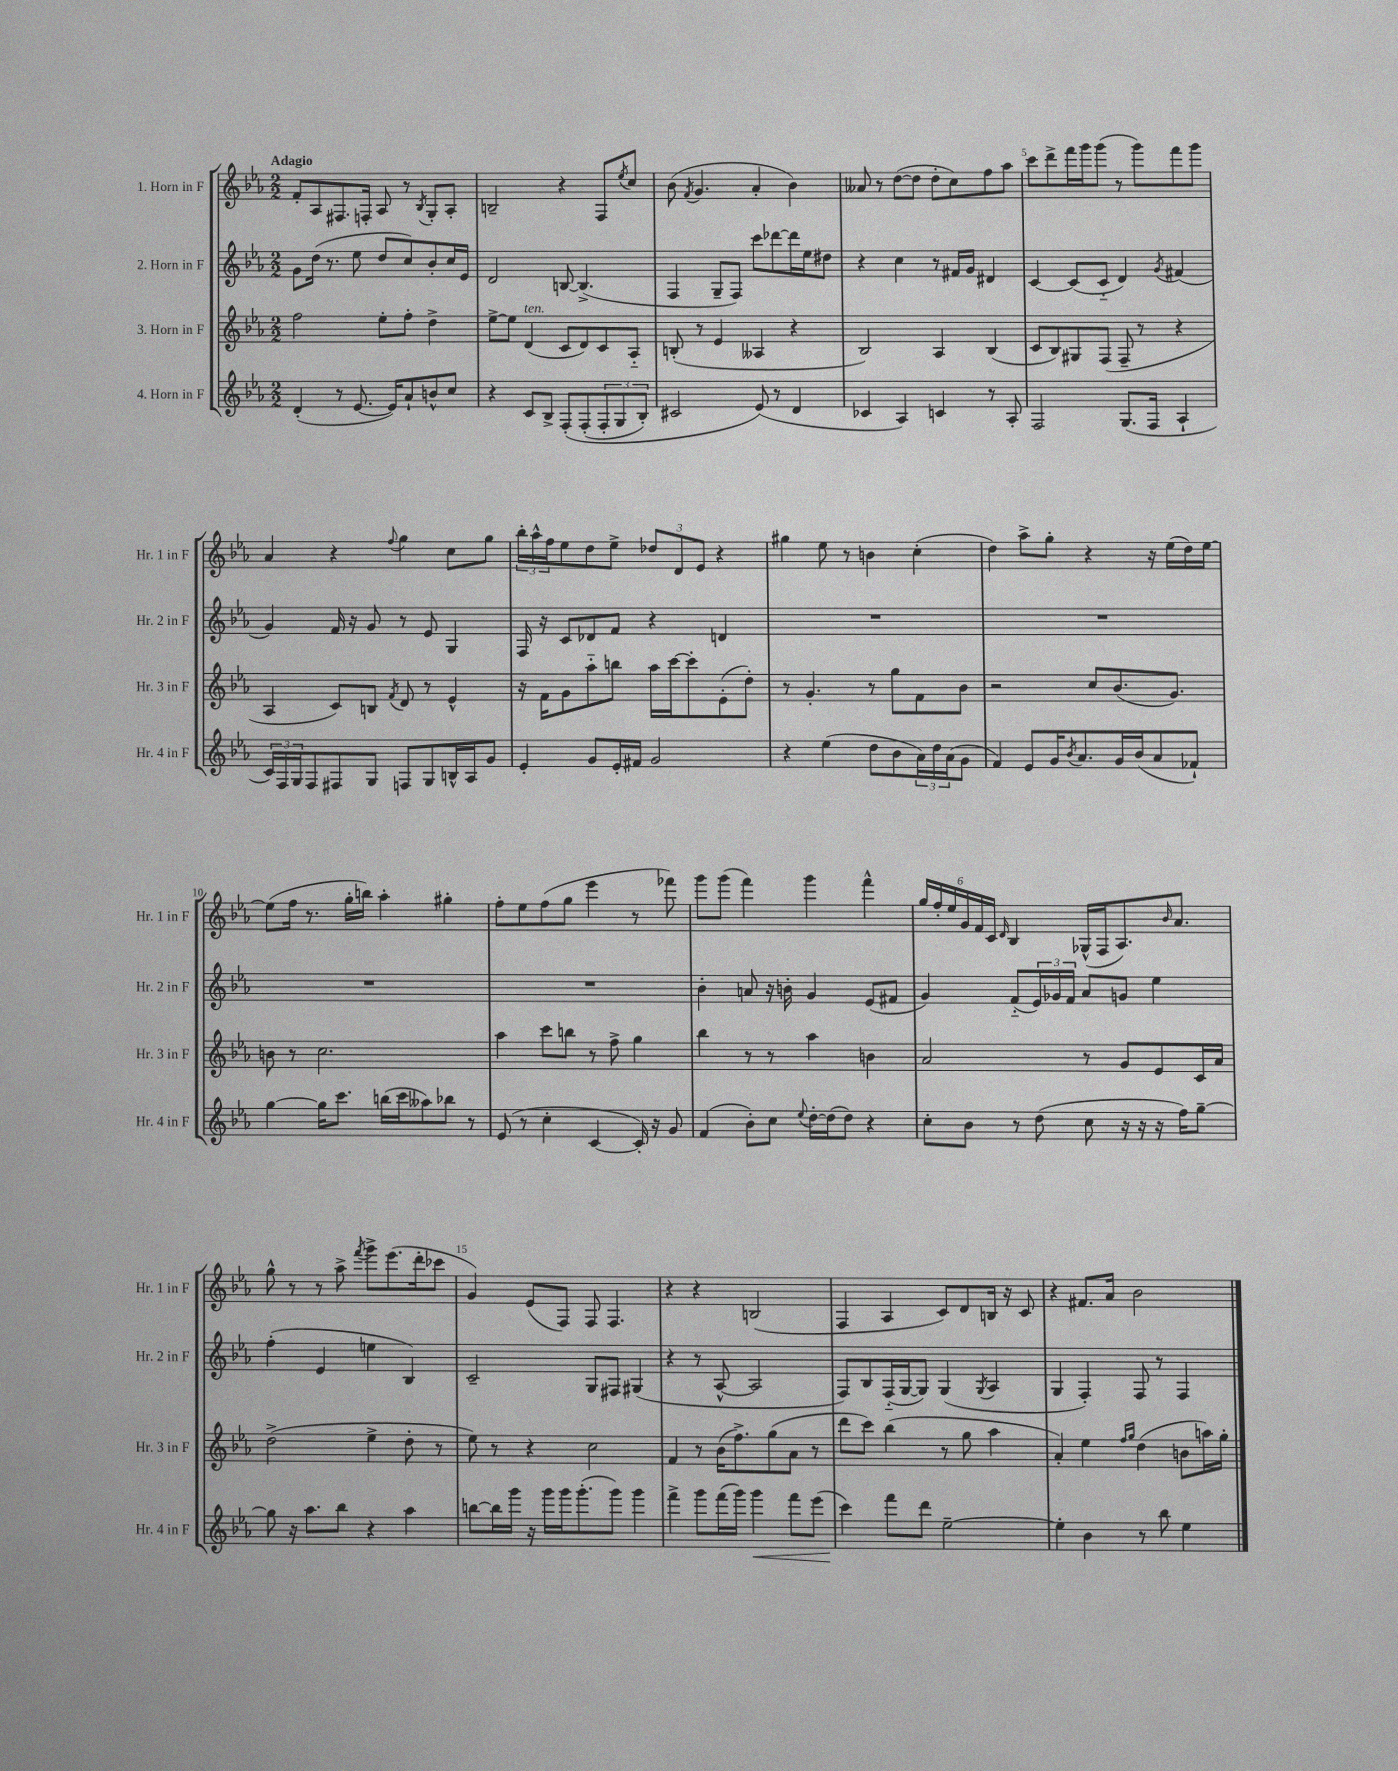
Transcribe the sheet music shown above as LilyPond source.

<<
\new StaffGroup <<
\new Staff = "s0" \with { instrumentName = "1. Horn in F" shortInstrumentName = "Hr. 1 in F" } {
    \clef treble \key ees \major \numericTimeSignature \time 2/2 \tempo "Adagio"
    f'8-. aes8 fis8. f16-. aes8 r8 \acciaccatura { bes8 } g8-. aes8-. |
    b2-- r4 f8 \acciaccatura { ees''8 } c''8 |
    bes'8( \acciaccatura { f'8 } g'4. aes'4-. bes'4) |
    aeses'8 r8 d''8~( d''8 d''8-. c''8) f''8 aes''8 |
    c'''8 d'''8-> f'''16 g'''16 g'''8( r8 g'''8) f'''8 g'''8 |
    aes'4 r4 \appoggiatura { f''8 } g''4 c''8 g''8 |
    \tuplet 3/2 { bes''16-. aes''16-^ f''16 } ees''8 d''8 ees''8-> \tuplet 3/2 { des''8 d'8 ees'8 } r4 |
    gis''4 ees''8 r8 b'4 c''4-.( |
    d''4) aes''8-> g''8-. r4 r16 ees''16( d''16) ees''16~ |
    ees''8( f''16 r8. g''16-. b''16) aes''4-. gis''4-. |
    f''8-. ees''8 f''8( g''8 ees'''4 r8 fes'''8) |
    g'''8 g'''8( f'''4) g'''4 f'''4-^ |
    \tuplet 6/4 { g''16 f''16-. ees''16 g'16 f'16 c'16 } \grace { d'16 } bes4 ges16-^( f16 aes8.) \grace { bes'16 } aes'8. |
    g''8-^ r8 r8 aes''8-> \acciaccatura { f'''8 } g'''8-> ees'''8.( d'''16-. ces'''8 |
    g'4) ees'8( f8) f8 f4. |
    r4 r4 b2( |
    f4 aes4 c'8) d'8 b16 r16 c'8 |
    r4 fis'8. aes'16 bes'2 \bar "|." |
}
\new Staff = "s1" \with { instrumentName = "2. Horn in F" shortInstrumentName = "Hr. 2 in F" } {
    \clef treble \key ees \major \numericTimeSignature \time 2/2
    g'8 d''16( r8. ees''8 d''8 c''8) bes'8-. c''16 ees'16 |
    d'2 b8~ b4.->( |
    f4 g8-- f8) c'''8 des'''8~ des'''16 ees''16 dis''8 |
    r4 c''4 r8 fis'16 g'16 dis'4 |
    c'4~ c'8( c'8-_ d'4) \acciaccatura { g'8 } fis'4( |
    g'4) f'16 r16 g'8 r8 ees'8 g4 |
    f16 r16 c'8 des'8 f'8 r4 d'4 |
    R1 |
    R1 |
    R1 |
    R1 |
    bes'4-. a'8 r16 b'16-. g'4 ees'8( fis'8 |
    g'4) f'8-_( \tuplet 3/2 { ees'16) ges'16 f'16 } aes'8 g'8 ees''4 |
    f''4-.( ees'4 e''4 bes4) |
    c'2-- g8 fis8 gis4( |
    r4 r8 aes8~-^ aes2 |
    f8) bes8 f16-_( g16~ g8) g4( \acciaccatura { g8 } aes4 |
    g4 f4-.) f8 r8 f4 \bar "|." |
}
\new Staff = "s2" \with { instrumentName = "3. Horn in F" shortInstrumentName = "Hr. 3 in F" } {
    \clef treble \key ees \major \numericTimeSignature \time 2/2
    f''2 ees''8-. f''8-. d''4-> |
    ees''8~-> ees''8 d'4^\markup { \italic "ten." }( c'8 d'8) c'8 aes8-_ |
    b8-.( r8 ees'4 aeses4 r4 |
    bes2) aes4 bes4( |
    c'8 bes8) gis8 f8( f8-- r8 r4 |
    aes4 c'8) b8 \acciaccatura { f'8 } d'8 r8 ees'4-^ |
    r16 f'16 g'8 aes''8-_ b''8 aes''16 c'''16~ c'''8-. ees'8-.( d''8-.) |
    r8 g'4.-. r8 g''8 f'8 bes'8 |
    r2 c''8 bes'8.( g'8.) |
    b'8 r8 c''2. |
    aes''4 c'''8 b''8 r8 f''8-> g''4 |
    bes''4 r8 r8 aes''4 b'4 |
    aes'2 r8 g'8 ees'8 c'16 aes'16 |
    d''2->( ees''4-> d''8-. r8 |
    ees''8) r8 r4 c''2 |
    f'4 r8 bes'16( f''8.->) g''8( aes'8 r8 |
    d'''8 c'''8) bes''4( r8 g''8 aes''4 |
    aes'4-.) ees''4 \grace { f''16 g''16 } d''4( b'8 a''16) g''16-. \bar "|." |
}
\new Staff = "s3" \with { instrumentName = "4. Horn in F" shortInstrumentName = "Hr. 4 in F" } {
    \clef treble \key ees \major \numericTimeSignature \time 2/2
    d'4-.( r8 ees'8.~ ees'16) aes'8-! b'8-^ c''8 |
    r4 c'8 bes8-> f8-.\( f8-.( \tuplet 3/2 { f8-. g8 bes8-.) } |
    cis'2 ees'8(\) r8 d'4 |
    ces'4 aes4) c'4 r8 aes8-. |
    f2 g8.( f16 aes4-! |
    \tuplet 3/2 { c'16) f16 g16 } f8 fis8 g8 f8 g8 b16-^ aes16 g'8 |
    ees'4-. g'8 ees'16-. fis'16 g'2 |
    r4 ees''4( d''8 bes'8 \tuplet 3/2 { aes'16) d''16 aes'16( } g'8 |
    f'4) ees'8 g'16 \acciaccatura { bes'8 } aes'8. g'16 bes'16( aes'8 fes'8-!) |
    g''4~ g''16 c'''8. b''16( c'''16 aeses''8) bes''8 r8 |
    ees'8( r8 c''4-. c'4~ c'16-.) r16 g'8 |
    f'4( bes'8-.) c''8 \appoggiatura { ees''8 } d''16~-. d''16( d''8) r4 |
    c''8-. bes'8 r8 d''8( c''8 r16 r16 r16 f''16) g''8~-- |
    g''8 r16 aes''8. bes''8 r4 aes''4 |
    b''8~ b''16 g'''16 r16 g'''16 g'''16 g'''8.-.( g'''8) g'''4 |
    f'''4-> g'''8 f'''16( g'''16) g'''4\< f'''8 ees'''8( |
    c'''4\!) f'''8 d'''8 ees''2~-- |
    ees''4-. bes'4 r8 bes''8 ees''4 \bar "|." |
}
>>
>>
\layout { \context { \Score \override BarNumber.break-visibility = ##(#f #t #t) barNumberVisibility = #(every-nth-bar-number-visible 5) } }
